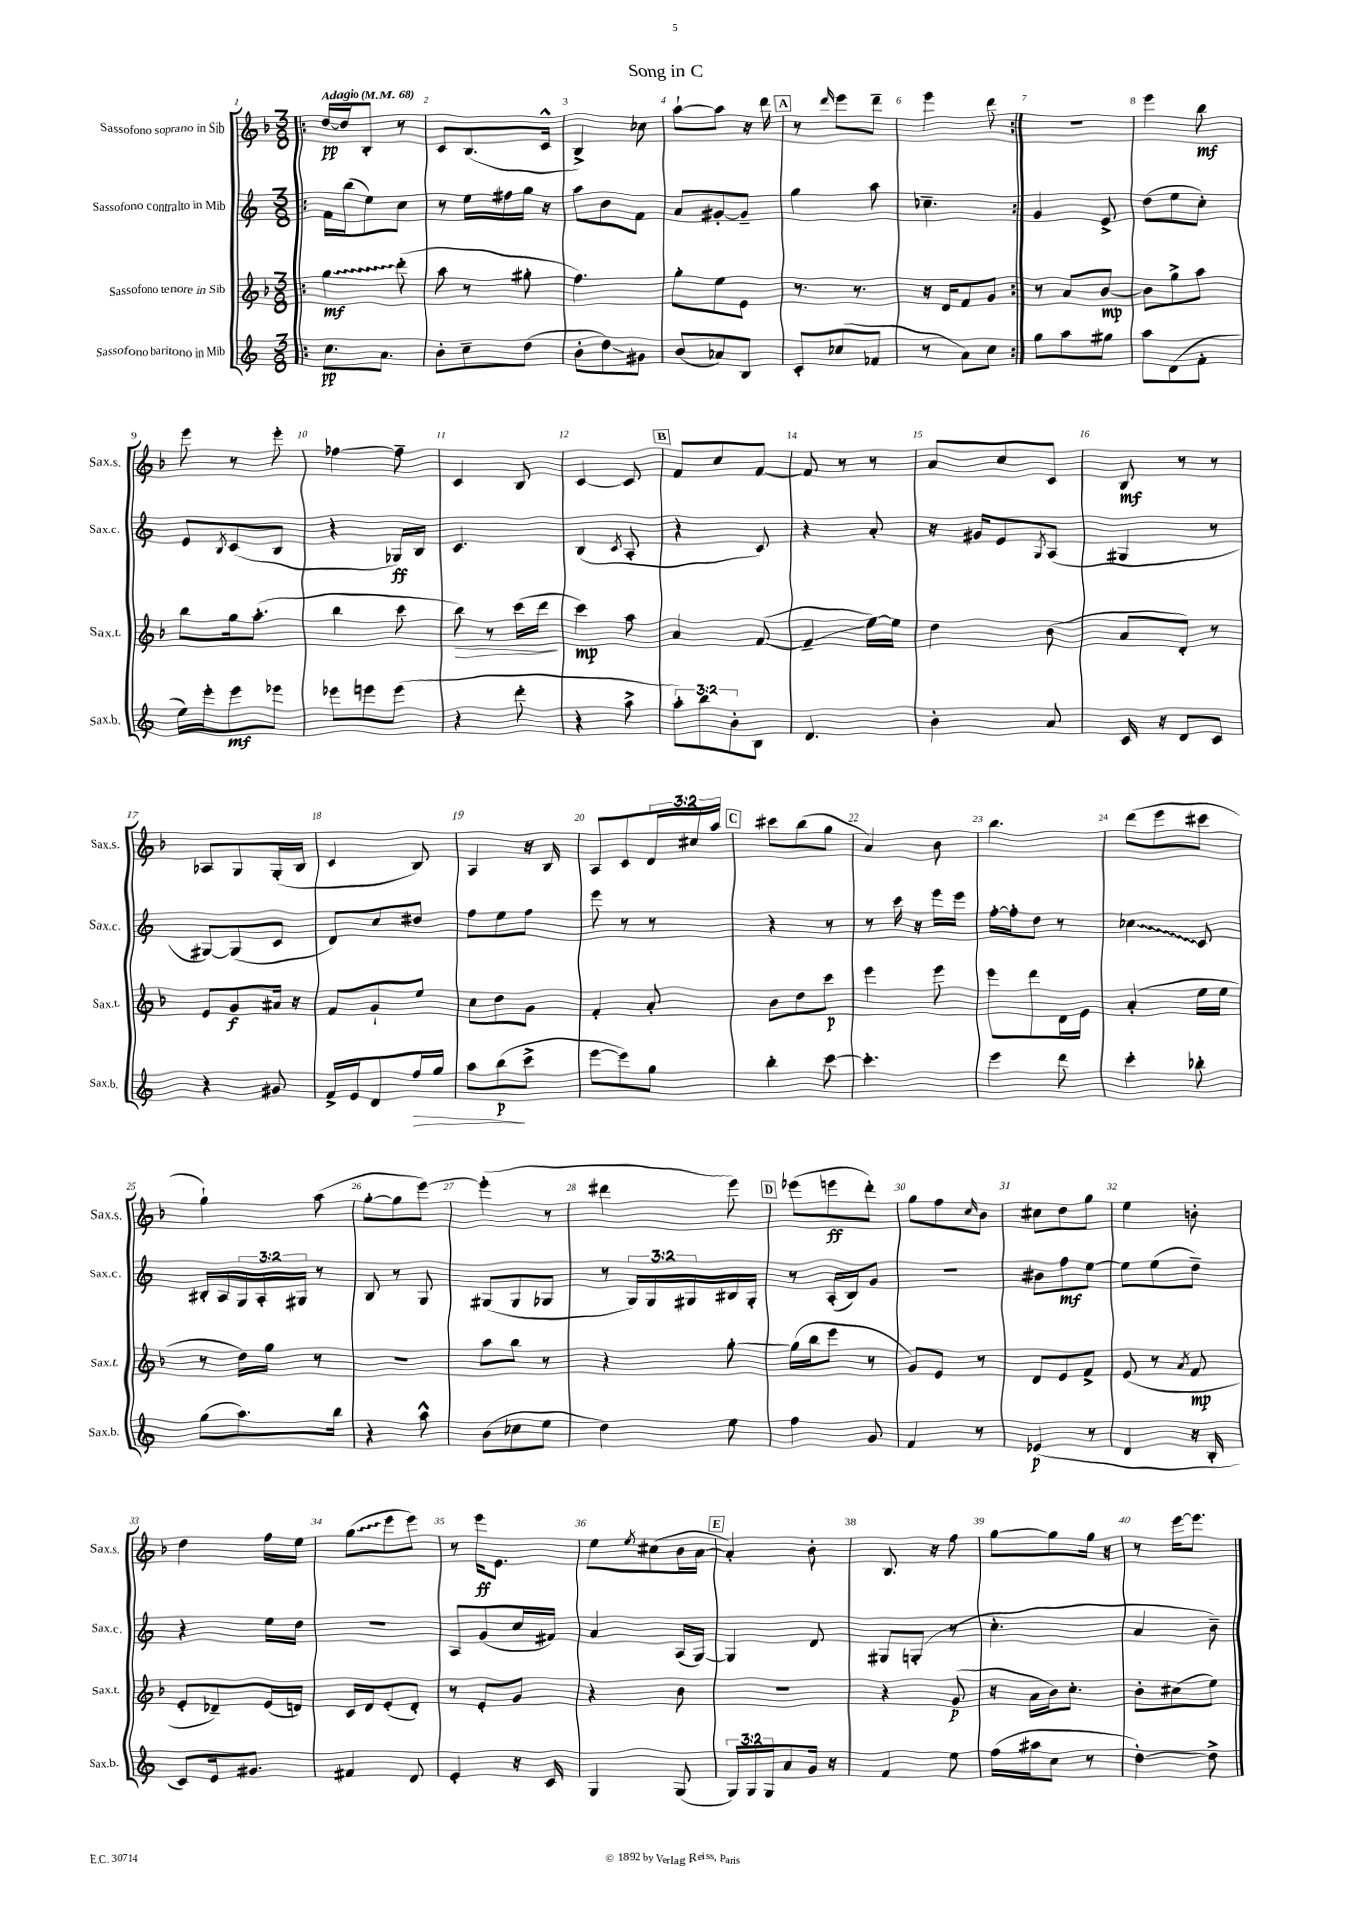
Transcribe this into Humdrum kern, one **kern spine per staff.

**kern	**kern	**kern	**kern
*staff4	*staff3	*staff2	*staff1
*clefG2	*clefG2	*clefG2	*clefG2
*k[]	*k[b-]	*k[]	*k[b-]
*M3/8	*M3/8	*M3/8	*M3/8
*MM68	*MM68	*MM68	*MM68
=!|:	=!|:	=!|:	=!|:
8.cc\L	4gg\	16f\LL	[16dd/LL
.	.	(16bb\J	16dd/]J
.	.	8ee\)	8B-'/J
8.a\J	.	.	.
.	(8ddd'\	8cc\J	8r
=	=	=	=
8b'\L	8aa\	8r	8c/L
8cc~\	8r	16ee\LL	(8.B-/
.	.	16ff#\	.
(8dd\J	8gg#'\	16gg\JJ	.
.	.	16r	16c^^/Jk
=	=	=	=
8b'\L	4.ff\)	8aa\L	4B-^/)
8dd\)	.	8b\	.
8g#\J	.	8f\J	8cc-\
=	=	=	=
(8b/L	8gg'\L	8a/L	[8aa`\L
8a-/)	8ee\	[8g#'/	8aa\]J
8B/J	8e\J	8g#~/]J	16r
.	.	.	16ddd\
=	=	=	=
8c'/L	8.r	4gg\	8r
.	.	.	16qqddd/
(8cc-/	.	.	8eee\L
.	8.r	.	.
8f-/J	.	8aa\	8ddd~\J
=	=	=	=
8r	16r	4.cc-~\	4eee\
.	16d/LK	.	.
8a\L)	8f/	.	.
8cc\J	8g/J	.	8ddd\
=:|!	=:|!	=:|!	=:|!
8gg\L	8r	4g/	4.r
8aa\	8a/L	.	.
8gg#\J	[8b-/J	8e^/	.
=	=	=	=
8aa\L	8b-\]L	(8dd\L	4eee\
(8d\	8gg^\	8ee\	.
8f'\J	8aa\J	8cc'\J)	8bb-\
=	=	=	=
16ee\LL)	8bb-\L	8e/L	8eee\
16eee'\J	.	.	.
.	.	8qB/	.
8eee\	16gg\k	(8c/	8r
.	(8.aa'\J	.	.
8eee-\J	.	8B/J	8eee'\
=	=	=	=
8eee-\L	4bb-\	4r	[4ff-\
8eee\	.	.	.
(8eee\J	8ccc\	16G-/LL)	8ff-~\]
.	.	16B/JJ	.
=	=	=	=
4r	8bb-\)	4.c/	4c/
.	8r	.	.
8ddd'\	(16ccc\LL	.	8B-/
.	16ddd\JJ	.	.
=	=	=	=
4r	4ccc\)	(4B/	[4c/
.	.	8qc/	.
8aa^\	8aa\	8A'/	8c/]
=	=	=	=
12aa'\L)	4a/	4r	8f/L
12bb\	.	.	.
.	.	.	8cc/
12b'\	.	.	.
8B\J	([8f/	8c/)	[8f/J
=	=	=	=
4.d/	4f~/]	4r	8f/]
.	.	.	8r
.	[16ee\LL)	8a'/	8r
.	16ee\]JJ	.	.
=	=	=	=
4b'\	4dd\	16r	8a/L
.	.	16g#/LK	.
.	.	8e/	8cc/
.	.	8qG/	.
8a/	(8b-\	(8A/J	8c/J
=	=	=	=
16c/	8a/L	4G#/	8B-/
16r	.	.	.
8d/L	8d'/J)	.	8r
8c/J	8r	8r	8r
=	=	=	=
4r	8e/L	[8G#/L)	8A-/L
.	8g/	(8G#/]	8G/
8g#/	16a#/Jk	8c/J	(16G'/L
.	16r	.	16B-/JJ
=	=	=	=
16f^/LL	8f/L	8d/L)	4c/
16e/J	.	.	.
8d/	8g`/	8cc/	.
16ff/L	8ee/J	8dd#/J	8B-/)
16gg/JJ	.	.	.
=	=	=	=
8aa\L	8cc\L	8ff\L	4A/
(8bb\	8dd\	8ee\	.
8ccc^\J	8g\J	8ff\J	16r
.	.	.	16B-/
=	=	=	=
[8eee\L	4f'/	8eee\	8A/L
8eee\])	.	8r	8c/
8gg\J	8a'/	8r	24d/L
.	.	.	24cc#/
.	.	.	24aa/JJ
=	=	=	=
4bb'\	8b-\L	4r	8ccc#\L
.	8dd\	.	(8bb-\
[8ccc\	8ccc\J	8r	8gg\J
=	=	=	=
4.ccc'\]	4eee\	8r	4a/)
.	.	16ccc\	.
.	.	16r	.
.	8eee\	16eee\LL	8b-\
.	.	16eee\JJ	.
=	=	=	=
4eee\	8eee\L	[16ff'\LL	4.bb-\
.	.	16ff'\]J	.
.	8ddd\	8dd\J	.
8ddd\	16d\L	8r	.
.	16e\JJ	.	.
=	=	=	=
4ccc'\	(4a'/	4cc-\	(8ddd\L
.	.	.	8eee\
8bb-'\	16ee\LL	8c/	8ccc#\J
.	16ee\JJ	.	.
=	=	=	=
(8gg\L	8r	16B#'/LL	4gg`\)
.	.	16A/	.
8.aa\)	16dd\LL)	24G/	.
.	.	24A'/	.
.	16gg\JJ	.	.
.	.	24G#/JJ	.
.	8r	8r	(8aa\
16bb\Jk	.	.	.
=	=	=	=
4r	4.r	8B/	[8gg'\L
.	.	8r	8gg\]
8aa^^\	.	8G/	[8eee\J)
=	=	=	=
(8b\L	8aa\L	(8G#/L	(4eee'\]
8cc-\	8bb-\J	8G#/	.
8ee\J	8r	8G-/J	8r
=	=	=	=
4dd\)	4r	8r	4ddd#\
.	.	24G/LL)	.
.	.	24G/	.
.	.	24G#/	.
8ee\	[8gg'\	16B#/	8eee\)
.	.	16G#'/JJ	.
=	=	=	=
4ff\	(16gg\]LL	8r	(8eee-\L
.	16bb-\J	.	.
.	8eee\J	(16A'/LL	8eee\
.	.	16B/J)	.
8g/	8r	8g/J	8ddd'\J)
=	=	=	=
4f/	8g/L)	4.r	8gg\L
.	8e/J	.	8ff\
.	.	.	16qqcc/
8r	8r	.	8b-\J
=	=	=	=
(4e-/	8d/L	8b#\L	8cc#\L
.	8e/	8ff\	8dd\
8r	8f^/J	[8ee\J	8gg\J
=	=	=	=
4d/	(8e/	8ee\]L	4ee\
.	8r	(8ee\	.
.	8qa/	.	.
16r	8f/	8dd~\J)	8b'\
16B'/	.	.	.
=	=	=	=
8c/L)	8e'/L	4r	4dd\
16e/k	8d-~/)	.	.
8.g#/J	.	.	.
.	(16e/L	16ee\LL	16ff\LL
.	16d/JJ)	16dd\JJ	16ee\JJ
=	=	=	=
4f#/	16c/LL	4.r	(8gg\L
.	16d/J	.	.
.	(8e'/	.	8eee\
8d/	8d'/J)	.	8eee\J)
=	=	=	=
4e'/	8r	8A/L	8r
.	8e'/L	(8g/	16eee\LK
.	.	.	8.e\J
16r	8g/J	16cc/L	.
16c/	.	16f#/JJ)	.
=	=	=	=
4G/	4r	4a/	8ee\L
.	.	.	8qee/
.	.	.	(8cc#\
(8G/	8b-\	(16A/LL	16b-\L
.	.	[16G/JJ)	[16a\JJ
=	=	=	=
24G/LL)	4.r	4G/]	4a'/])
24G/	.	.	.
24G/J	.	.	.
8a/	.	.	.
16g/Jk	.	8d/	8b-'\
16r	.	.	.
=	=	=	=
4f/	4r	8G#/L	8.B-/
.	.	(8G'/J	.
.	.	.	16r
8ee\	(8g/	8r	8ff\
=	=	=	=
(16ff\LL	16r	4.cc'\	[8gg\L
16aa#\J	16a\LL	.	.
8cc\J	16b-\J)	.	8gg\]
.	8.cc'\J	.	.
8r	.	.	16gg\Jk
.	.	.	16r
=	=	=	=
[4dd'\)	8b-'\L	4a/	8r
.	(8cc#\	.	[16eee\LK
.	.	.	8.eee\]J
8dd^\]	8ee\J)	8b~\)	.
==	==	==	==
*-	*-	*-	*-
